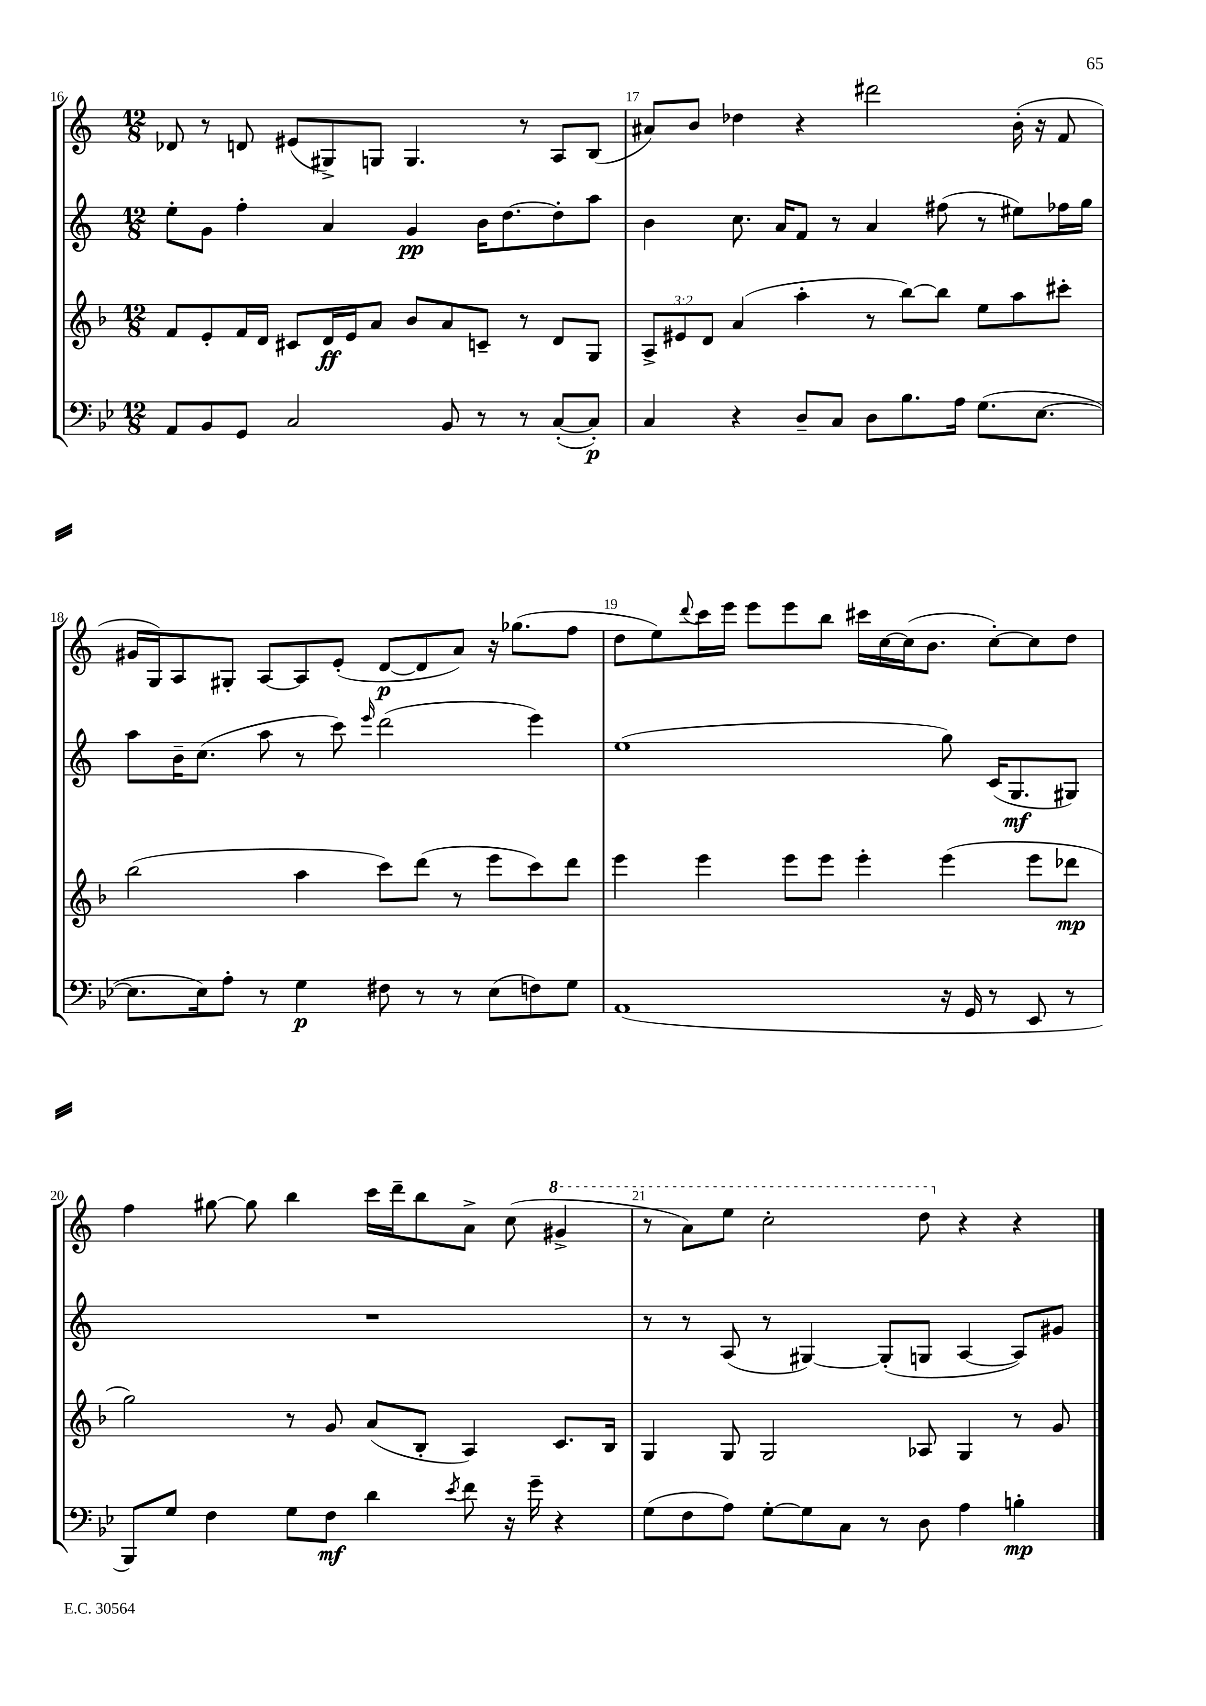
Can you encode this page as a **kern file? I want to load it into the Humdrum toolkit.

**kern	**kern	**kern	**kern
*staff4	*staff3	*staff2	*staff1
*clefF4	*clefG2	*clefG2	*clefG2
*k[b-e-]	*k[b-]	*k[]	*k[]
*M12/8	*M12/8	*M12/8	*M12/8
8AA	8f	8ee'	8d-
8BB-	8e'	8g	8r
8GG	16f	4ff'	8d
.	16d	.	.
2C	8c#	.	(8e#
.	16d	4a	8G#^)
.	16e	.	.
.	8a	.	8G
.	8b-	4g	4.G
8BB-	8a	.	.
8r	8c~	16b	.
.	.	[8.dd	.
8r	8r	.	8r
([8C'	8d	8dd']	8A
8C'])	8G	8aa	(8B
=	=	=	=
4C	12A^	4b	8a#)
.	12e#	.	.
.	.	.	8b
.	12d	.	.
4r	(4a	8.cc	4dd-
.	.	16a	.
8D~	4aa'	8f	4r
8C	.	8r	.
8D	8r	4a	2ddd#
8.B-	[8bb-)	.	.
.	8bb-]	(8ff#	.
16A	.	.	.
(8.G	8ee	8r	.
.	8aa	8ee#)	(16b'
[8.E-	.	.	16r
.	8ccc#'	16ff-	8f
.	.	16gg	.
=	=	=	=
8.E-]	(2bb-	8aa	16g#
.	.	.	16G)
.	.	16b~	8A
16E-)	.	(8.cc	.
8A'	.	.	8G#'
8r	.	8aa	[8A
4G	4aa	8r	8A]
.	.	8ccc)	(8e'
.	.	16qqeee	.
8F#	8ccc)	(2ddd	[8d
8r	(8ddd	.	8d]
8r	8r	.	8a)
(8E-	8eee	.	16r
.	.	.	(8.gg-
8F)	8ccc)	4eee)	.
8G	8ddd	.	8ff
=	=	=	=
(1AA	4eee	(1ee	8dd
.	.	.	8ee)
.	.	.	8qqddd
.	4eee	.	16ccc
.	.	.	16eee
.	.	.	8eee
.	8eee	.	8eee
.	8eee	.	8bb
.	4eee'	.	16ccc#
.	.	.	[16cc
.	.	.	(16cc]
.	.	.	8.b
16r	(4eee	8gg)	.
16GG	.	.	.
8r	.	(16c	[8cc')
.	.	8.G	.
8EE-	8eee	.	8cc]
8r	8ddd-	8G#)	8dd
=	=	=	=
8BBB-)	2gg)	1.r	4ff
8G	.	.	.
4F	.	.	[8gg#
.	.	.	8gg#]
8G	8r	.	4bb
8F	8g	.	.
4d	(8a	.	16ccc
.	.	.	16ddd~
.	8B-'	.	8bb
8qe-	.	.	.
8f	4A)	.	8a^
16r	.	.	(8cc
16g~	.	.	.
4r	8.c	.	4gg#^
.	16B-	.	.
=	=	=	=
(8G	4G	8r	8r
8F	.	8r	8aa)
8A)	8G	(8A	8eee
[8G'	2G	8r	2ccc'
8G]	.	[4G#)	.
8C	.	.	.
8r	.	(8G#']	.
8D	8A-	8G	8ddd
4A	4G	[4A	4r
4B'	8r	8A])	4r
.	8g	8g#	.
==	==	==	==
*-	*-	*-	*-
